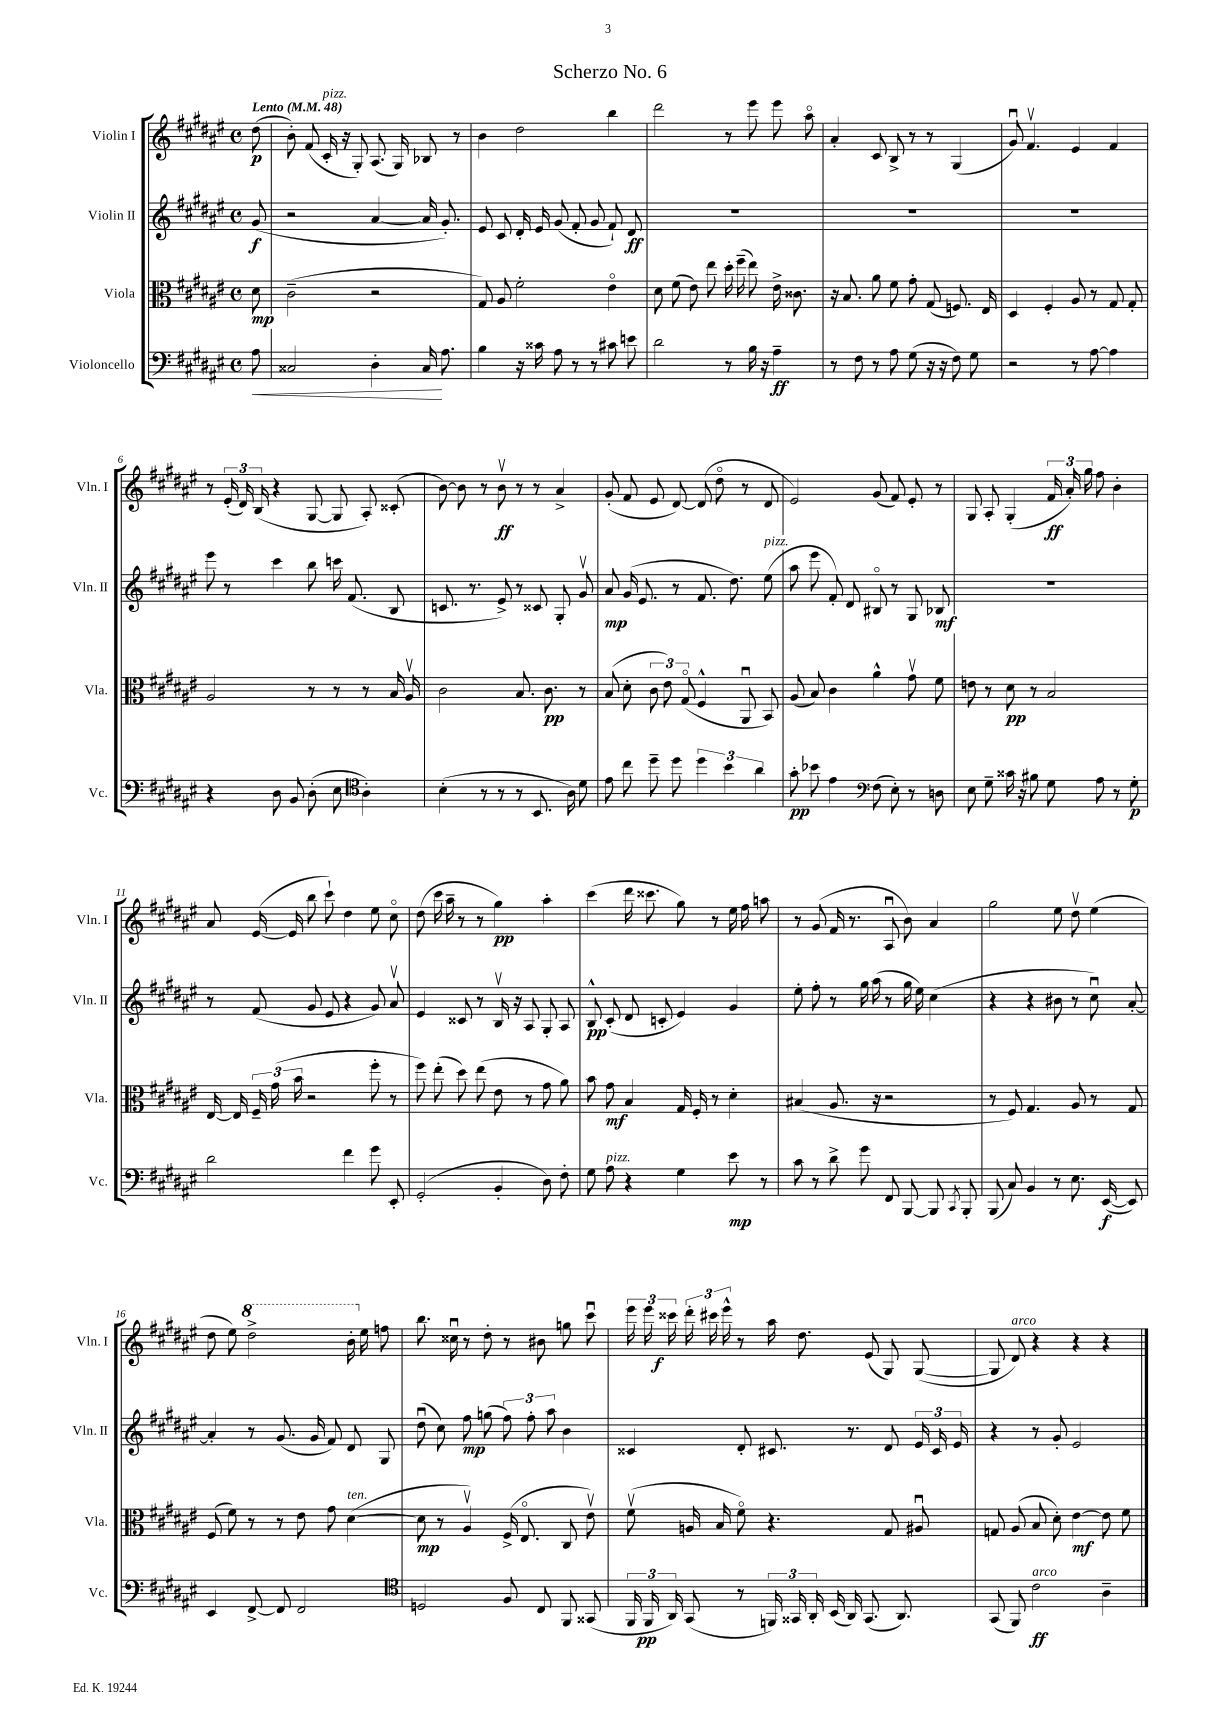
\header { title = "Scherzo No. 6" }
<<
\new StaffGroup <<
\new Staff = "s0" \with { instrumentName = "Violin I" shortInstrumentName = "Vln. I" } {
    \clef treble \key fis \major \defaultTimeSignature \time 4/4 \partial 8 \tempo "Lento" 4 = 48
    \autoBeamOff dis''8\p( |
    b'8-.) fis'8( cis'16-.^\markup { \italic "pizz." } r16 gis8-.) ais8.( gis16) bes8 r8 |
    b'4 dis''2 b''4 |
    dis'''2 r8 eis'''8 eis'''8 ais''8\flageolet |
    ais'4-. cis'8 b8-> r8 r8 gis4( |
    gis'8\downbow) fis'4.\upbow eis'4 fis'4 |
    r8 \tuplet 3/2 { eis'16-.( dis'16) b16( } r4 gis8~ gis8 ais8-.) cisis'8-.( |
    b'8~) b'8 r8 b'8\upbow\ff r8 r8 ais'4-> |
    gis'8-.( fis'8 eis'8 dis'8~) dis'8( dis''8\flageolet r8 dis'8 |
    eis'2) gis'8( fis'8) eis'8-. r8 |
    gis8 ais8-. gis4-.( \tuplet 3/2 { fis'16\ff ais'16-.) gis''16 } fis''8 b'4-. |
    ais'8 eis'16~( eis'16 b''8 cis'''8-!) dis''4 eis''8 cis''8\flageolet |
    dis''8( cis'''16 ais''16-- r8 r8 gis''4\pp) ais''4-. |
    cis'''4( dis'''16 cisis'''8. gis''8) r8 eis''16 fis''16 a''8 |
    r8 gis'8( fis'16 r8. ais8\downbow b'8) ais'4 |
    gis''2 eis''8 dis''8\upbow eis''4( |
    dis''8 eis''8) \ottava #1 dis'''2-> b''16-. \ottava #0 eis''16 f''8 |
    b''8. cisis''16\downbow r8 dis''8-. r8 bis'8 g''8 cis'''8\downbow |
    \tuplet 3/2 { eis'''16 eis'''16 cisis'''16\f } \tuplet 3/2 { dis'''16-. cis'''16 eis'''16-^ } r8 ais''16 dis''8. eis'8( gis8) gis8~( |
    gis8 dis'8^\markup { \italic "arco" }) r4 r4 r4 \bar "|." |
}
\new Staff = "s1" \with { instrumentName = "Violin II" shortInstrumentName = "Vln. II" } {
    \clef treble \key fis \major \defaultTimeSignature \time 4/4 \partial 8
    \autoBeamOff gis'8\f( |
    r2 ais'4~ ais'16 gis'8.-.) |
    eis'8 cis'8 dis'16-. eis'16 gis'8( fis'8-. gis'8 fis'8-!) dis'8\ff |
    R1 |
    R1 |
    R1 |
    eis'''8 r8 cis'''4 b''8 c'''16 fis'8.( b8 |
    c'8. r8. eis'8->) r8 cisis'8 gis8-. gis'8\upbow |
    ais'8\mp gis'16( eis'8. r8 fis'8. dis''8.) eis''8^\markup { \italic "pizz." }( |
    ais''8 eis'''8 fis'8-.) dis'8 bis8\flageolet r8 gis8 bes8\mf |
    R1 |
    r8 fis'8( gis'8 eis'8 r4 gis'8) ais'8\upbow |
    eis'4 cisis'8 r8 b16\upbow r16 ais8 gis8-. ais8 |
    b8-^\pp cis'8-.( dis'8 c'8-. eis'4) gis'4 |
    eis''8-. fis''8-. r8 gis''16 ais''16( r8 gis''16 eis''16) cis''4( |
    r4 r4 bis'8 r8 cis''8\downbow) ais'8~-. |
    ais'4-. r8 gis'8.( gis'16 fis'8) dis'8 gis8 |
    dis''8\downbow( cis''8) fis''8\mp g''8( \tuplet 3/2 { fis''8) fis''8-. ais''8 } b'4 |
    cisis'4 dis'8-. cis'8. r8. dis'8 \tuplet 3/2 { eis'16 cis'16 eis'16 } |
    r4 r8 gis'8-. eis'2 \bar "|." |
}
\new Staff = "s2" \with { instrumentName = "Viola" shortInstrumentName = "Vla." } {
    \clef alto \key fis \major \defaultTimeSignature \time 4/4 \partial 8
    \autoBeamOff dis'8\mp |
    cis'2--( r2 |
    gis8) ais8 fis'2-. eis'4\flageolet |
    dis'8 fis'8( eis'8) eis''8 dis''16-. fis''16--( eis''8) eis'16-> cisis'8. |
    r16 b8. ais'8 fis'8 gis'8-. gis8( f8.) eis16 |
    dis4 fis4-. ais8 r8 gis8 gis8-. |
    ais2 r8 r8 r8 b16 ais16\upbow |
    cis'2 b8. cis'8.\pp r8 |
    b8( dis'8-. \tuplet 3/2 { cis'8 eis'8) gis8\flageolet( } fis4-^ ais,8\downbow b,8) |
    ais8( b8) cis'4 ais'4-^ gis'8\upbow fis'8 |
    e'8 r8 dis'8\pp r8 b2 |
    eis16~ eis16 \tuplet 3/2 { fis16-- gis'16( b'16 } r2 fis''8-. r8 |
    fis''8) eis''8-.( dis''8) eis''8( eis'8 r8 gis'8 ais'8) |
    b'8 gis'8\mf b4 gis16 fis16-. r8 dis'4-. |
    bis4( ais8. r16 r2 |
    r8 fis8) gis4. ais8 r8 gis8 |
    fis8( fis'8) r8 r8 eis'8 gis'8 dis'4~^\markup { \italic "ten." }( |
    dis'8\mp r8 ais4\upbow) fis16->( eis8.\flageolet cis8 eis'8\upbow) |
    fis'8\upbow( a16 b16 fis'8\flageolet) r4. gis8 ais8\downbow |
    g8 ais8( b8 dis'8-.) eis'4~\mf eis'8 fis'8 \bar "|." |
}
\new Staff = "s3" \with { instrumentName = "Violoncello" shortInstrumentName = "Vc." } {
    \clef bass \key fis \major \defaultTimeSignature \time 4/4 \partial 8
    \autoBeamOff ais8\< |
    cisis2 dis4-. cisis16\! ais8. |
    b4 r16 cisis'16 ais8 r8 r8 cis'8 e'8 |
    dis'2 r8 b16 r16 ais4--\ff |
    r8 fis8 r8 ais8 gis8( r16 r16 fis8) gis8 |
    r2 r8 ais8~ ais4 |
    r4 dis8 b,8 dis8-.( eis8 \clef tenor ais4-.) |
    b4-.( r8 r8 r8 b,8. ais16) dis'8 |
    eis'8 cis''8 dis''8-- dis''8 \tuplet 3/2 { dis''4 b'4 ais'4 } |
    gis'8-.\pp bes'8 eis'4 \clef bass fis8( eis8-.) r8 d8 |
    eis8 gis8-- cisis'16 r16 bis8 gis8 ais8 r8 gis8-.\p |
    dis'2 fis'4 gis'8 eis,8-. |
    gis,2-.( b,4-. dis8) fis8-. |
    gis8 ais8^\markup { \italic "pizz." } r4 gis4 eis'8\mp r8 |
    cis'8 r8 dis'8-> gis'8 fis,8 b,,8~ b,,8 \acciaccatura { cis,8 } b,,8-. |
    b,,8( cis8) b,4 r8 eis8. eis,16~\f( eis,8) |
    eis,4 fis,8~-> fis,8 fis,2 |
    \clef tenor d2 fis8 cis8 fis,8 gisis,8( |
    \tuplet 3/2 { fis,16 fis,16\pp ais,16) } gis,8( r8 \tuplet 3/2 { f,16) gisis,16 ais,16-. } b,16( ais,16) gisis,8.( ais,8.) |
    gis,8( fis,8) cis'2\ff^\markup { \italic "arco" } ais4-- \bar "|." |
}
>>
>>
